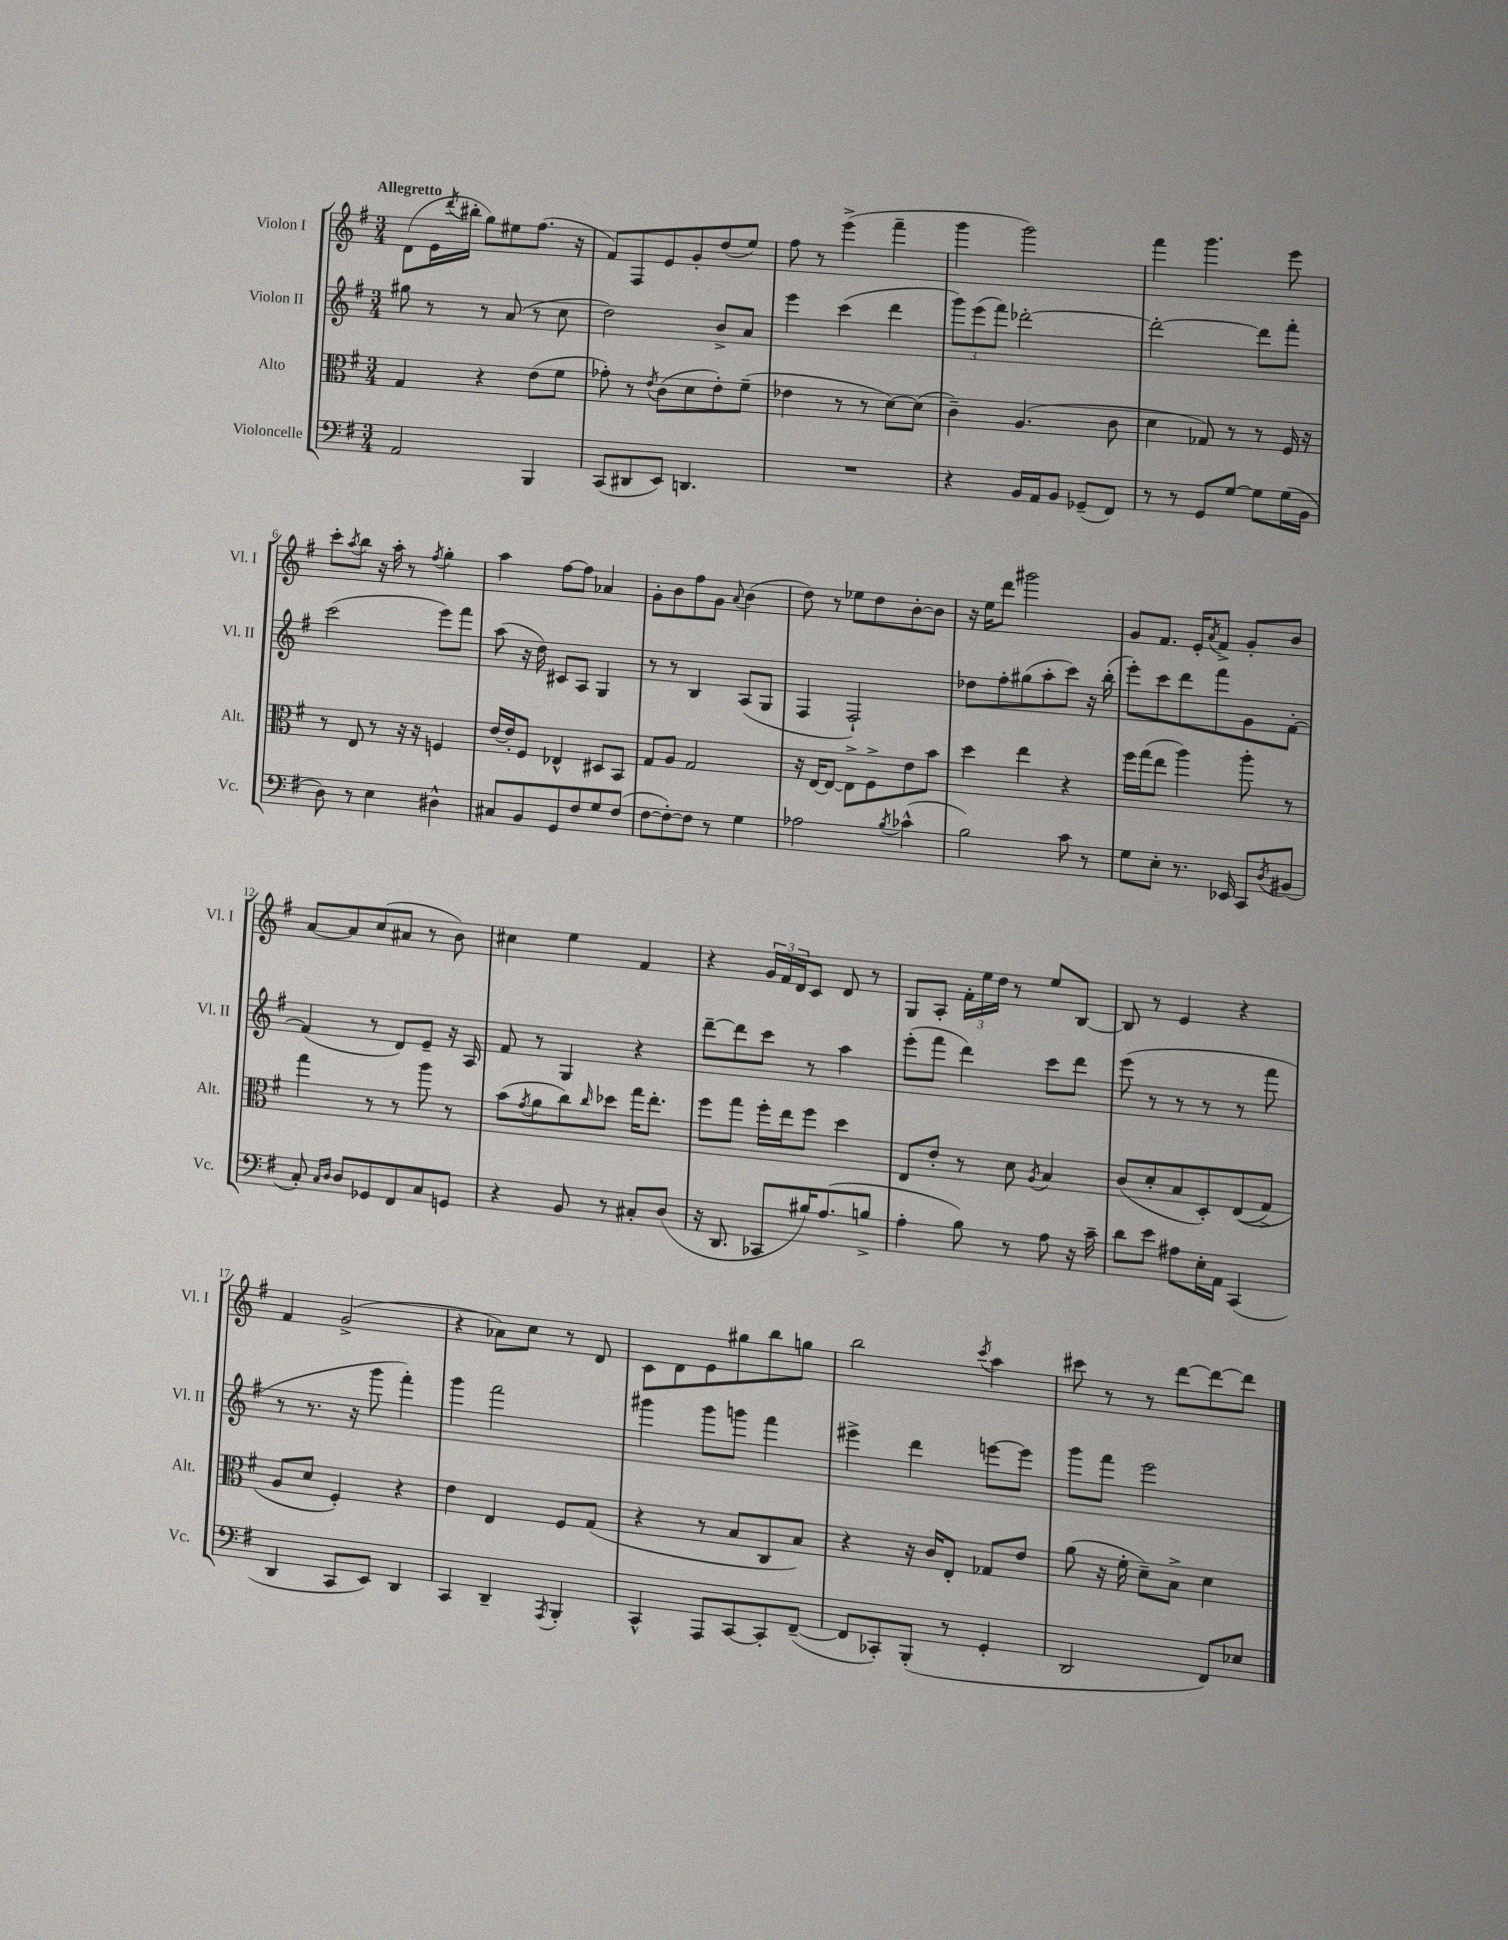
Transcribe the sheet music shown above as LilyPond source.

<<
\new StaffGroup <<
\new Staff = "s0" \with { instrumentName = "Violon I" shortInstrumentName = "Vl. I" } {
    \clef treble \key g \major \numericTimeSignature \time 3/4 \tempo "Allegretto"
    d'8( e'16 \acciaccatura { d'''8 } bis''16-. g''8) eis''8 fis''8.( r16 |
    fis'8) fis8 e'8 g'8-. d''8( e''8) |
    fis''8 r8 e'''4->( fis'''4-- |
    g'''4 g'''2) |
    fis'''4 g'''4. e'''8 |
    c'''8-. \acciaccatura { a''8 } b''8 r16 a''16-. r8 \acciaccatura { fis''8 } g''4-. |
    a''4 fis''8~ fis''8 aes'4 |
    g'8-. b'8 fis''8 g'8 \appoggiatura { a'8 } b'4( |
    d''8) r8 ees''8 d''8 b'8~-. b'8 |
    r16 e''16 d'''8 gis'''2 |
    g'8 fis'8. e'16-. \acciaccatura { a'8 } fis'8-> g'8-. b'8 |
    a'8~ a'8 c''8( ais'8 r8 b'8) |
    cis''4 e''4 fis'4 |
    r4 \tuplet 3/2 { g'16 fis'16 d'16 } c'8 d'8 r8 |
    g8 a8-. \tuplet 3/2 { fis'16-. e''16 d''16 } r8 e''8 b8~ |
    b8 r8 e'4 r4 |
    fis'4 g'2->( |
    r4 aes'8) c''8 r8 d'8 |
    c'8 d'8 e'8 gis''8 b''8 g''8 |
    b''2 \acciaccatura { c'''8 } a''4 |
    cis'''8 r8 r8 d'''8~ d'''8~ d'''8 \bar "|." |
}
\new Staff = "s1" \with { instrumentName = "Violon II" shortInstrumentName = "Vl. II" } {
    \clef treble \key g \major \numericTimeSignature \time 3/4
    gis''8 r8 r8 a'8( r8 c''8 |
    d''2) b'8-> a'8 |
    e'''4 c'''4( d'''4 |
    \tuplet 3/2 { g'''8) e'''8( fis'''8) } des'''2~-. |
    des'''2~-. des'''8 fis'''8-. |
    c'''2( e'''8) fis'''8 |
    a''8( r16 d''16) cis'8 a8 g4 |
    r8 r8 b4 a8( g8 |
    fis4 fis2-!) |
    des''8 fis''8-. gis''8( a''8-. c'''8) r16 b''16-.( |
    e'''8-.) c'''8 d'''8 fis'''8 g'8 fis'8~-. |
    fis'4( r8 d'8) e'8-- r16 a16 |
    fis'8 r8 g4 r4 |
    d'''8~-- d'''8 c'''8 r8 a''4 |
    e'''8-.( fis'''8 d'''4) c'''8 d'''8 |
    e'''8( r8 r8 r8 r8 fis'''8 |
    r8 r8. r16 g'''8 fis'''4-.) |
    g'''4 fis'''2 |
    gis'''4 gis'''8 g'''8 fis'''4 |
    eis'''4-> d'''4 e'''8~ e'''8 |
    g'''8 fis'''8 e'''2 \bar "|." |
}
\new Staff = "s2" \with { instrumentName = "Alto" shortInstrumentName = "Alt." } {
    \clef alto \key g \major \numericTimeSignature \time 3/4
    g4 r4 e'8( fis'8 |
    ges'8-.) r8 \acciaccatura { e'8 } c'8( d'8 e'8-.) fis'8--( |
    ees'4 r8 r8 d'8~) d'8( |
    c'4--) a4.( c'8 |
    d'4 ges8) r8 r8 fis16 r16 |
    r8 e8 r8 r16 r16 f4 |
    e'16~ e'16-. fis8 ees4-^ dis8 b,8 |
    g8 a8 g2 |
    r16 e16~ e8~ e8-> fis8-> e'8 b'8 |
    d''4 e''4 r4 |
    fis''16 g''16( e''8 a''4) a''8-. r8 |
    g''4 r8 r8 a''8 r8 |
    b'8( \acciaccatura { g'8 } a'8 c''8) \grace { c''16 } des''8 g''16 e''8.-. |
    fis''8 g''8 fis''16-. e''16 fis''8 d''4 |
    e8 e'8-. r8 d'8 \acciaccatura { a8 } b4 |
    c'8( d'8-. b8 d8-.) e8(\( g8->) |
    a8 d'8 fis4-.\) r4 |
    e'4 e4 fis8 g8( |
    r4 r8 b8 c8 b8) |
    r4 r16 c'16 e8-. ges8 e'8 |
    a'8( r16 fis'16-. d'8--) b8-> d'4 \bar "|." |
}
\new Staff = "s3" \with { instrumentName = "Violoncelle" shortInstrumentName = "Vc." } {
    \clef bass \key g \major \numericTimeSignature \time 3/4
    a,2 b,,4 |
    c,8( dis,8 e,8) d,4. |
    R2. |
    r4 b,16 a,16 b,8 ges,8--( fis,8) |
    r8 r8 g,8 g8~ g8 g16( b,16 |
    d8) r8 e4 dis4-^ |
    cis8 b,8 g,8 fis8 g8 fis8( |
    fis8~ fis8~-.) fis8 r8 g4 |
    aes2 \acciaccatura { b8 } ces'4-^( |
    b2) c'8 r8 |
    g8 e8-. r8. ees,16 c,8 \acciaccatura { d8 } bis,8( |
    c8-.) \grace { c16 d16 } d8 ges,8 fis,8 c8 g,8 |
    r4 b,8 r8 cis8-. d8( |
    r16 d,8. ces,8 bis16) a8.( b8-> |
    a4-. b8) r8 a8 r16 c'16-- |
    d'8 e'8 ais8 e16-. a,16 c,4( |
    d,4 c,8 e,8) d,4 |
    c,4 d,4-- \acciaccatura { a,,8 } b,,4-. |
    c,4-^ a,,8 c,8~ c,8-. fis,8~--( |
    fis,8 ces,8-.) b,,8-.( r8 g,4-. |
    d,2 fis,8) ees8 \bar "|." |
}
>>
>>
